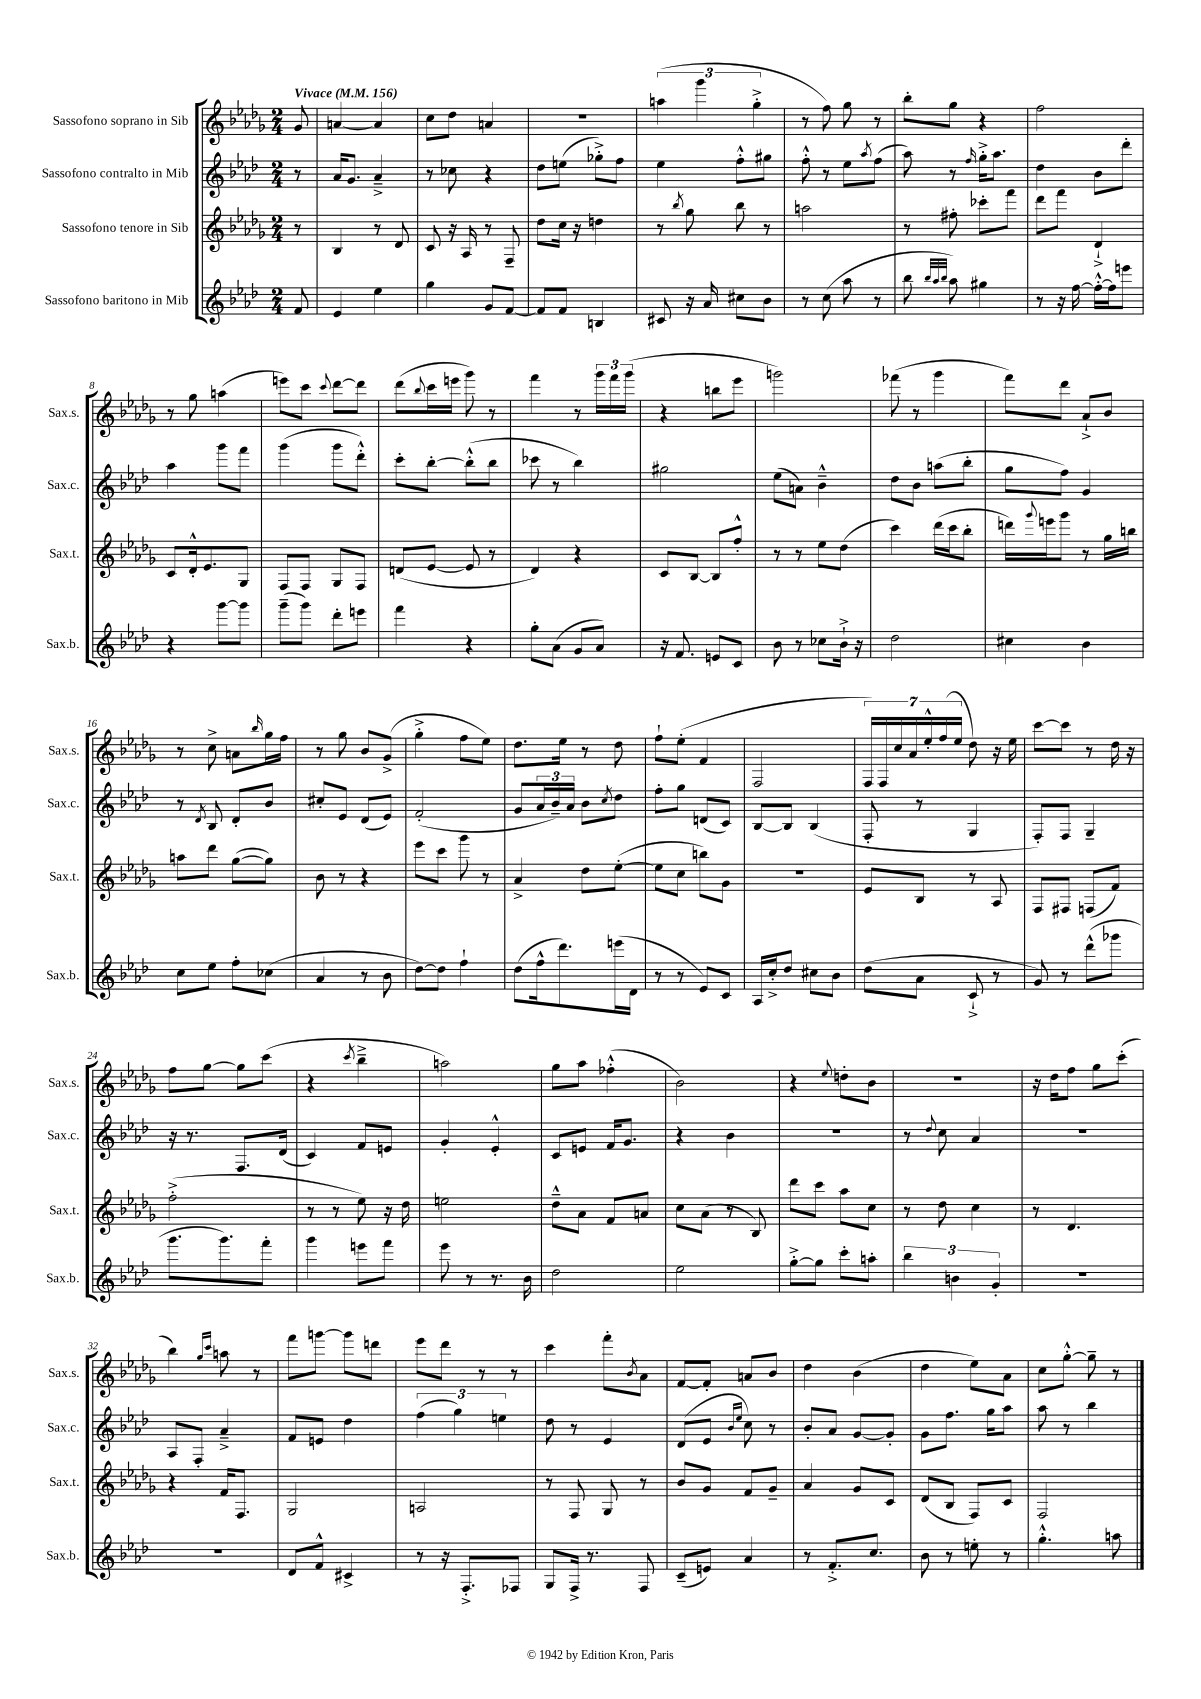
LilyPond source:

<<
\new StaffGroup <<
\new Staff = "s0" \with { instrumentName = "Sassofono soprano in Sib" shortInstrumentName = "Sax.s." } {
    \clef treble \key des \major \numericTimeSignature \time 2/4 \partial 8 \tempo "Vivace" 4 = 156
    ges'8 |
    a'4~ a'4 |
    c''8 des''8 a'4 |
    R2 |
    \tuplet 3/2 { a''4( ges'''4 ges''4-.-> } |
    r8 f''8) ges''8 r8 |
    bes''8-. ges''8 r4 |
    f''2 |
    r8 ges''8 a''4( |
    e'''8) c'''8 \appoggiatura { c'''8 } des'''8~ des'''8 |
    des'''8( \appoggiatura { bes''8 } c'''16 e'''16 ges'''8) r8 |
    f'''4 r8 \tuplet 3/2 { ges'''16 f'''16 ges'''16( } |
    r4 b''8 ees'''8 |
    g'''2) |
    fes'''8( r8 ges'''4 |
    f'''8) des'''8 aes'8-!-> bes'8 |
    r8 c''8-> a'8 \grace { bes''16 } ges''16 f''16 |
    r8 ges''8 bes'8 ges'8->( |
    ges''4-.-> f''8 ees''8) |
    des''8. ees''16 r8 des''8 |
    f''8-! ees''8-.( f'4 |
    f2 |
    \tuplet 7/4 { f16) f16 c''16 aes'16 ees''16-.-^ f''16( ees''16 } des''8) r16 ees''16 |
    c'''8~ c'''8 r8 des''16 r16 |
    f''8 ges''8~ ges''8 c'''8( |
    r4 \acciaccatura { c'''8 } bes''4---> |
    a''2) |
    ges''8 aes''8 fes''4-.-^( |
    bes'2) |
    r4 \appoggiatura { ees''8 } d''8-. bes'8 |
    R2 |
    r16 des''16 f''8 ges''8 c'''8-.( |
    bes''4) \grace { ges''16 c'''16 } a''8 r8 |
    f'''8 g'''8~ g'''8 d'''8 |
    ees'''8 des'''8 r8 r8 |
    c'''4 f'''8-. \acciaccatura { bes'8 } aes'8 |
    f'8~ f'8-. a'8 bes'8 |
    des''4 bes'4( |
    des''4 ees''8) aes'8 |
    c''8 ges''8~-.-^ ges''8-- r8 \bar "|." |
}
\new Staff = "s1" \with { instrumentName = "Sassofono contralto in Mib" shortInstrumentName = "Sax.c." } {
    \clef treble \key aes \major \numericTimeSignature \time 2/4 \partial 8
    r8 |
    aes'16 g'8. aes'4---> |
    r8 ces''8 r4 |
    des''8 e''8( ges''8-.->) f''8 |
    ees''4 f''8-.-^ gis''8 |
    f''8-.-^ r8 ees''8 \acciaccatura { aes''8 } f''8( |
    aes''8) r8 \grace { f''16 } g''16-.-> aes''8. |
    des''4 bes'8 des'''8-. |
    aes''4 g'''8 f'''8 |
    g'''4( g'''8 des'''8-.-^) |
    c'''8-. bes''8~-. bes''8-.-^( bes''8 |
    ces'''8 r8 bes''4) |
    gis''2 |
    ees''8( a'8) bes'4---^ |
    des''8 bes'8 a''8( bes''8-. |
    g''8 f''8) g'4 |
    r8 \acciaccatura { des'8 } bes8 des'8-. bes'8 |
    cis''8-. ees'8 des'8( ees'8) |
    f'2-.( |
    g'8 \tuplet 3/2 { aes'16 bes'16--) aes'16 } bes'8 \acciaccatura { c''8 } des''8 |
    f''8-. g''8 d'8( c'8) |
    bes8~ bes8 bes4( |
    f8-. r8 g4 |
    f8-.) f8 g4-- |
    r16 r8. f8. des'16( |
    c'4) f'8 e'8 |
    g'4-. ees'4-.-^ |
    c'8 e'8 f'16 g'8. |
    r4 bes'4 |
    r2 |
    r8 \appoggiatura { des''8 } c''8 aes'4 |
    R2 |
    aes8 f8-. aes'4---> |
    f'8 e'8 des''4 |
    \tuplet 3/2 { f''4( g''4) e''4 } |
    des''8 r8 ees'4 |
    des'8( ees'8 \grace { bes'16 ees''16 } c''8) r8 |
    bes'8-. aes'8 g'8~ g'8-. |
    g'8 f''8. g''16 aes''8 |
    aes''8 r8 bes''4 \bar "|." |
}
\new Staff = "s2" \with { instrumentName = "Sassofono tenore in Sib" shortInstrumentName = "Sax.t." } {
    \clef treble \key des \major \numericTimeSignature \time 2/4 \partial 8
    r8 |
    bes4 r8 des'8 |
    c'8 r16 aes16 r8 f8-- |
    des''8 c''16 r16 d''4 |
    r8 \acciaccatura { bes''8 } ges''8 bes''8 r8 |
    a''2 |
    r8 fis''8-. ces'''8-. f'''8 |
    des'''8 f'''8 des'4-!-> |
    c'8 des'16-.-^ ees'8. ges8 |
    f8 f8 ges8 f8 |
    d'8( ees'8~ ees'8 r8 |
    des'4) r4 |
    c'8 bes8~ bes8 f''8-.-^ |
    r8 r8 ees''8 des''8( |
    c'''4) des'''16( c'''16 bes''8-. |
    d'''16) \appoggiatura { ges'''8 } e'''16 ges'''8 r8 ges''16 b''16 |
    a''8 des'''8 ges''8~( ges''8) |
    bes'8 r8 r4 |
    ees'''8 c'''8 ges'''8 r8 |
    aes'4-> des''8 ees''8~-.( |
    ees''8 c''8 b''8) ges'8 |
    R2 |
    ees'8 bes8 r8 aes8 |
    f8 fis8 f8( f'8) |
    f''2-.->( |
    r8 r8 ees''8) r16 des''16 |
    e''2 |
    des''8---^ aes'8 f'8 a'8 |
    c''8 aes'8( r8 bes8) |
    des'''8 c'''8 aes''8 c''8 |
    r8 des''8 c''4 |
    r8 des'4. |
    r4 f'16 f8. |
    ges2 |
    a2 |
    r8 f8 ges8 r8 |
    bes'8 ges'8 f'8 ges'8-- |
    aes'4 ges'8 c'8 |
    des'8( bes8 f8) c'8 |
    f2 \bar "|." |
}
\new Staff = "s3" \with { instrumentName = "Sassofono baritono in Mib" shortInstrumentName = "Sax.b." } {
    \clef treble \key aes \major \numericTimeSignature \time 2/4 \partial 8
    f'8 |
    ees'4 ees''4 |
    g''4 g'8 f'8~ |
    f'8 f'8 b4 |
    cis'8 r16 aes'16 cis''8 bes'8 |
    r8 c''8( aes''8 r8 |
    bes''8 \grace { bes''32 aes''32 bes''32 } aes''8) gis''4 |
    r8 r16 f''16~ f''16~-.-^ f''16 e'''8 |
    r4 g'''8~ g'''8 |
    g'''8--( g'''8) des'''8-. e'''8 |
    f'''4 r4 |
    g''8-. aes'8( g'8 aes'8) |
    r16 f'8. e'8 c'8 |
    bes'8 r8 ces''8 bes'16-!-> r16 |
    des''2 |
    cis''4 bes'4 |
    c''8 ees''8 f''8-. ces''8( |
    aes'4 r8 bes'8 |
    des''8~) des''8 f''4-! |
    des''8( f''16-^ des'''8.) e'''16( des'16 |
    r8 r8 ees'8) c'8 |
    aes16 c''16-.-> des''8 cis''8 bes'8 |
    des''8( aes'8 c'8-!-> r8 |
    g'8) r8 des'''8-^( ges'''8 |
    g'''8. g'''8.) f'''8-. |
    g'''4 e'''8 f'''8 |
    ees'''8 r8 r8. bes'16 |
    des''2 |
    ees''2 |
    g''8~-.-> g''8 c'''8-. a''8-. |
    \tuplet 3/2 { bes''4 b'4 g'4-. } |
    R2 |
    R2 |
    des'8 f'8-^ cis'4-> |
    r8 r16 f8.-.-> fes8 |
    g8 f16-> r8. f8 |
    c'8--( e'8) aes'4 |
    r8 f'8.-.-> c''8. |
    bes'8 r8 e''8-. r8 |
    g''4.-.-^ a''8 \bar "|." |
}
>>
>>
